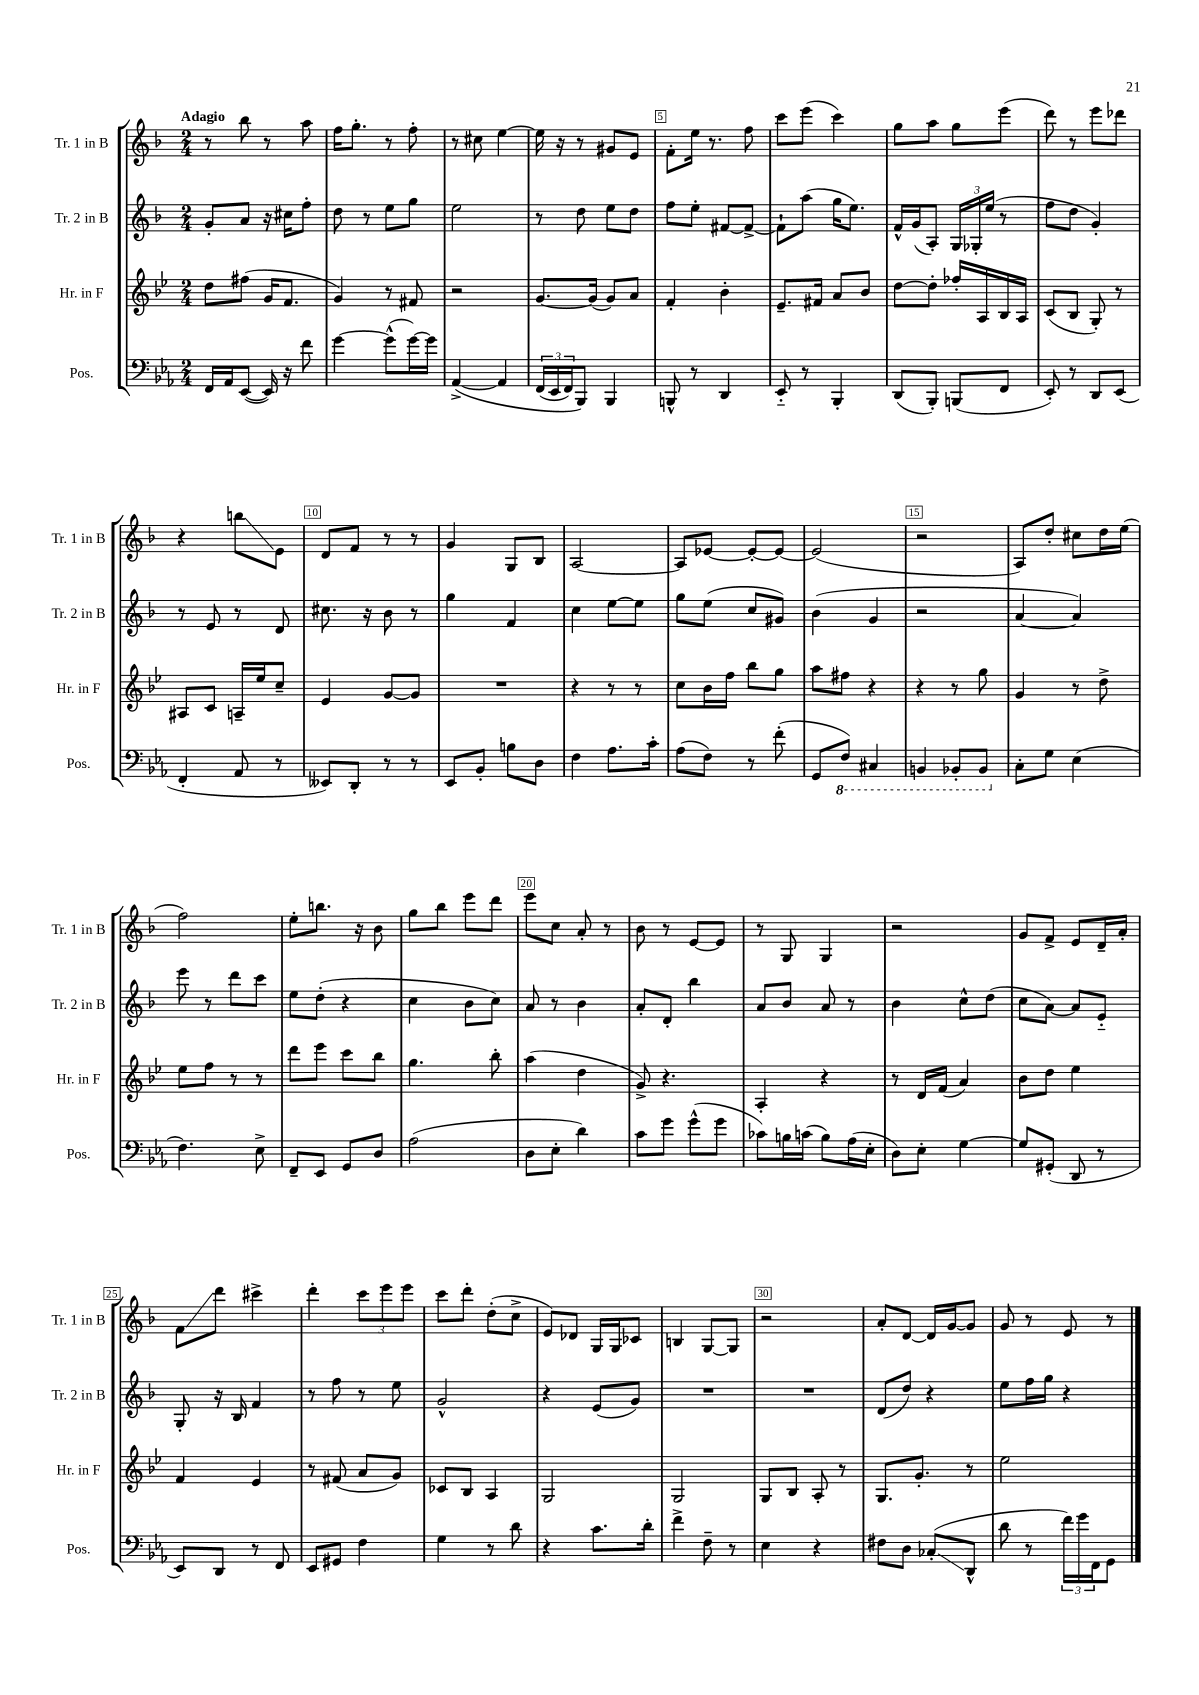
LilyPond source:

<<
\new StaffGroup <<
\new Staff = "s0" \with { instrumentName = "Tr. 1 in B" shortInstrumentName = "Tr. 1 in B" } {
    \clef treble \key f \major \numericTimeSignature \time 2/4 \tempo "Adagio"
    r8 bes''8 r8 a''8 |
    f''16 g''8.-. r8 f''8-. |
    r8 cis''8 e''4~ |
    e''16 r16 r8 gis'8 e'8 |
    f'8-. e''16 r8. f''8 |
    c'''8 e'''8( c'''4) |
    g''8 a''8 g''8 e'''8( |
    d'''8) r8 e'''8 des'''8 |
    r4 b''8\glissando e'8 |
    d'8 f'8 r8 r8 |
    g'4 g8 bes8 |
    a2~ |
    a8 ees'8~ ees'8~-. ees'8~ |
    ees'2( |
    r2 |
    a8) d''8-. cis''8 d''16 e''16( |
    f''2) |
    e''8-. b''8. r16 bes'8 |
    g''8 bes''8 e'''8 d'''8 |
    e'''8 c''8 a'8-. r8 |
    bes'8 r8 e'8~ e'8 |
    r8 g8 g4 |
    r2 |
    g'8 f'8-> e'8 d'16-- a'16-. |
    f'8\glissando d'''8 cis'''4-> |
    d'''4-. \tuplet 3/2 { c'''8 e'''8 e'''8 } |
    c'''8 d'''8-. d''8-.( c''8-> |
    e'8) des'8 g16 g16 ces'8 |
    b4 g8~ g8 |
    r2 |
    a'8-. d'8~ d'16 g'16~ g'8 |
    g'8 r8 e'8 r8 \bar "|." |
}
\new Staff = "s1" \with { instrumentName = "Tr. 2 in B" shortInstrumentName = "Tr. 2 in B" } {
    \clef treble \key f \major \numericTimeSignature \time 2/4
    g'8-. a'8 r16 cis''16 f''8-. |
    d''8 r8 e''8 g''8 |
    e''2 |
    r8 d''8 e''8 d''8 |
    f''8 e''8-. fis'8~ fis'8~-> |
    fis'8-! a''8( g''16 e''8.) |
    f'16-^ g'16( a8-.) \tuplet 3/2 { g16 ges16-. e''16( } r8 |
    f''8 d''8 g'4-.) |
    r8 e'8 r8 d'8 |
    cis''8. r16 bes'8 r8 |
    g''4 f'4 |
    c''4 e''8~ e''8 |
    g''8 e''8( c''8 gis'8) |
    bes'4( g'4 |
    r2 |
    a'4~ a'4) |
    e'''8 r8 d'''8 c'''8 |
    e''8 d''8-.( r4 |
    c''4 bes'8 c''8) |
    a'8 r8 bes'4 |
    a'8-. d'8-. bes''4 |
    a'8 bes'8 a'8 r8 |
    bes'4 c''8-^ d''8( |
    c''8 a'8~) a'8 e'8-_ |
    g8-. r16 bes16 f'4 |
    r8 f''8 r8 e''8 |
    g'2-^ |
    r4 e'8( g'8) |
    R2 |
    R2 |
    d'8( d''8) r4 |
    e''8 f''16 g''16 r4 \bar "|." |
}
\new Staff = "s2" \with { instrumentName = "Hr. in F" shortInstrumentName = "Hr. in F" } {
    \clef treble \key bes \major \numericTimeSignature \time 2/4
    d''8 fis''8( g'16 f'8. |
    g'4) r8 fis'8 |
    r2 |
    g'8.~ g'16( g'8) a'8 |
    f'4-. bes'4-. |
    ees'8.-- fis'16 a'8 bes'8 |
    d''8~ d''8-. fes''16-. a16 bes16 a16 |
    c'8( bes8 g8-.) r8 |
    ais8 c'8 a16-- ees''16 c''8-- |
    ees'4 g'8~ g'8 |
    R2 |
    r4 r8 r8 |
    c''8 bes'16 f''16 bes''8 g''8 |
    a''8 fis''8 r4 |
    r4 r8 g''8 |
    g'4 r8 d''8-> |
    ees''8 f''8 r8 r8 |
    d'''8 ees'''8 c'''8 bes''8 |
    g''4. bes''8-. |
    a''4( d''4 |
    g'8->) r4. |
    a4-. r4 |
    r8 d'16 f'16( a'4) |
    bes'8 d''8 ees''4 |
    f'4 ees'4 |
    r8 fis'8( a'8 g'8) |
    ces'8 bes8 a4 |
    g2 |
    g2 |
    g8 bes8 a8-. r8 |
    g8. g'8.-. r8 |
    ees''2 \bar "|." |
}
\new Staff = "s3" \with { instrumentName = "Pos." shortInstrumentName = "Pos." } {
    \clef bass \key ees \major \numericTimeSignature \time 2/4
    f,16 aes,16 ees,8~( ees,16) r16 f'8 |
    g'4~ g'8-^( g'16~) g'16 |
    aes,4~->\( aes,4 |
    \tuplet 3/2 { f,16( ees,16 f,16) } bes,,8\) bes,,4 |
    b,,8-^ r8 d,4 |
    ees,8-_ r8 bes,,4-. |
    d,8( bes,,8-.) b,,8( f,8 |
    ees,8-.) r8 d,8 ees,8( |
    f,4-. aes,8 r8 |
    eeses,8) d,8-. r8 r8 |
    ees,8 bes,8-. b8 d8 |
    f4 aes8. c'16-. |
    aes8( f8) r8 f'8-.( |
    g,8 \ottava #-1 f,8) cis,4 |
    b,,4 bes,,8-. bes,,8 \ottava #0 |
    c8-. g8 ees4( |
    f4.) ees8-> |
    f,8-- ees,8 g,8 d8 |
    aes2( |
    d8 ees8-. d'4) |
    c'8 g'8 g'8-^( g'8 |
    ces'8) b16 c'16( b8) aes16( ees16-. |
    d8) ees8-. g4~ |
    g8 gis,8-.( d,8 r8 |
    ees,8) d,8 r8 f,8 |
    ees,8 gis,8 f4 |
    g4 r8 d'8 |
    r4 c'8. d'16-. |
    f'4-> f8-- r8 |
    ees4 r4 |
    fis8 d8 ces8-.\glissando( d,8-^ |
    d'8 r8 \tuplet 3/2 { f'16) g'16 f,16 } g,8 \bar "|." |
}
>>
>>
\layout { \context { \Score \override BarNumber.break-visibility = ##(#f #t #t) barNumberVisibility = #(every-nth-bar-number-visible 5) \override BarNumber.stencil = #(make-stencil-boxer 0.1 0.3 ly:text-interface::print) } }
